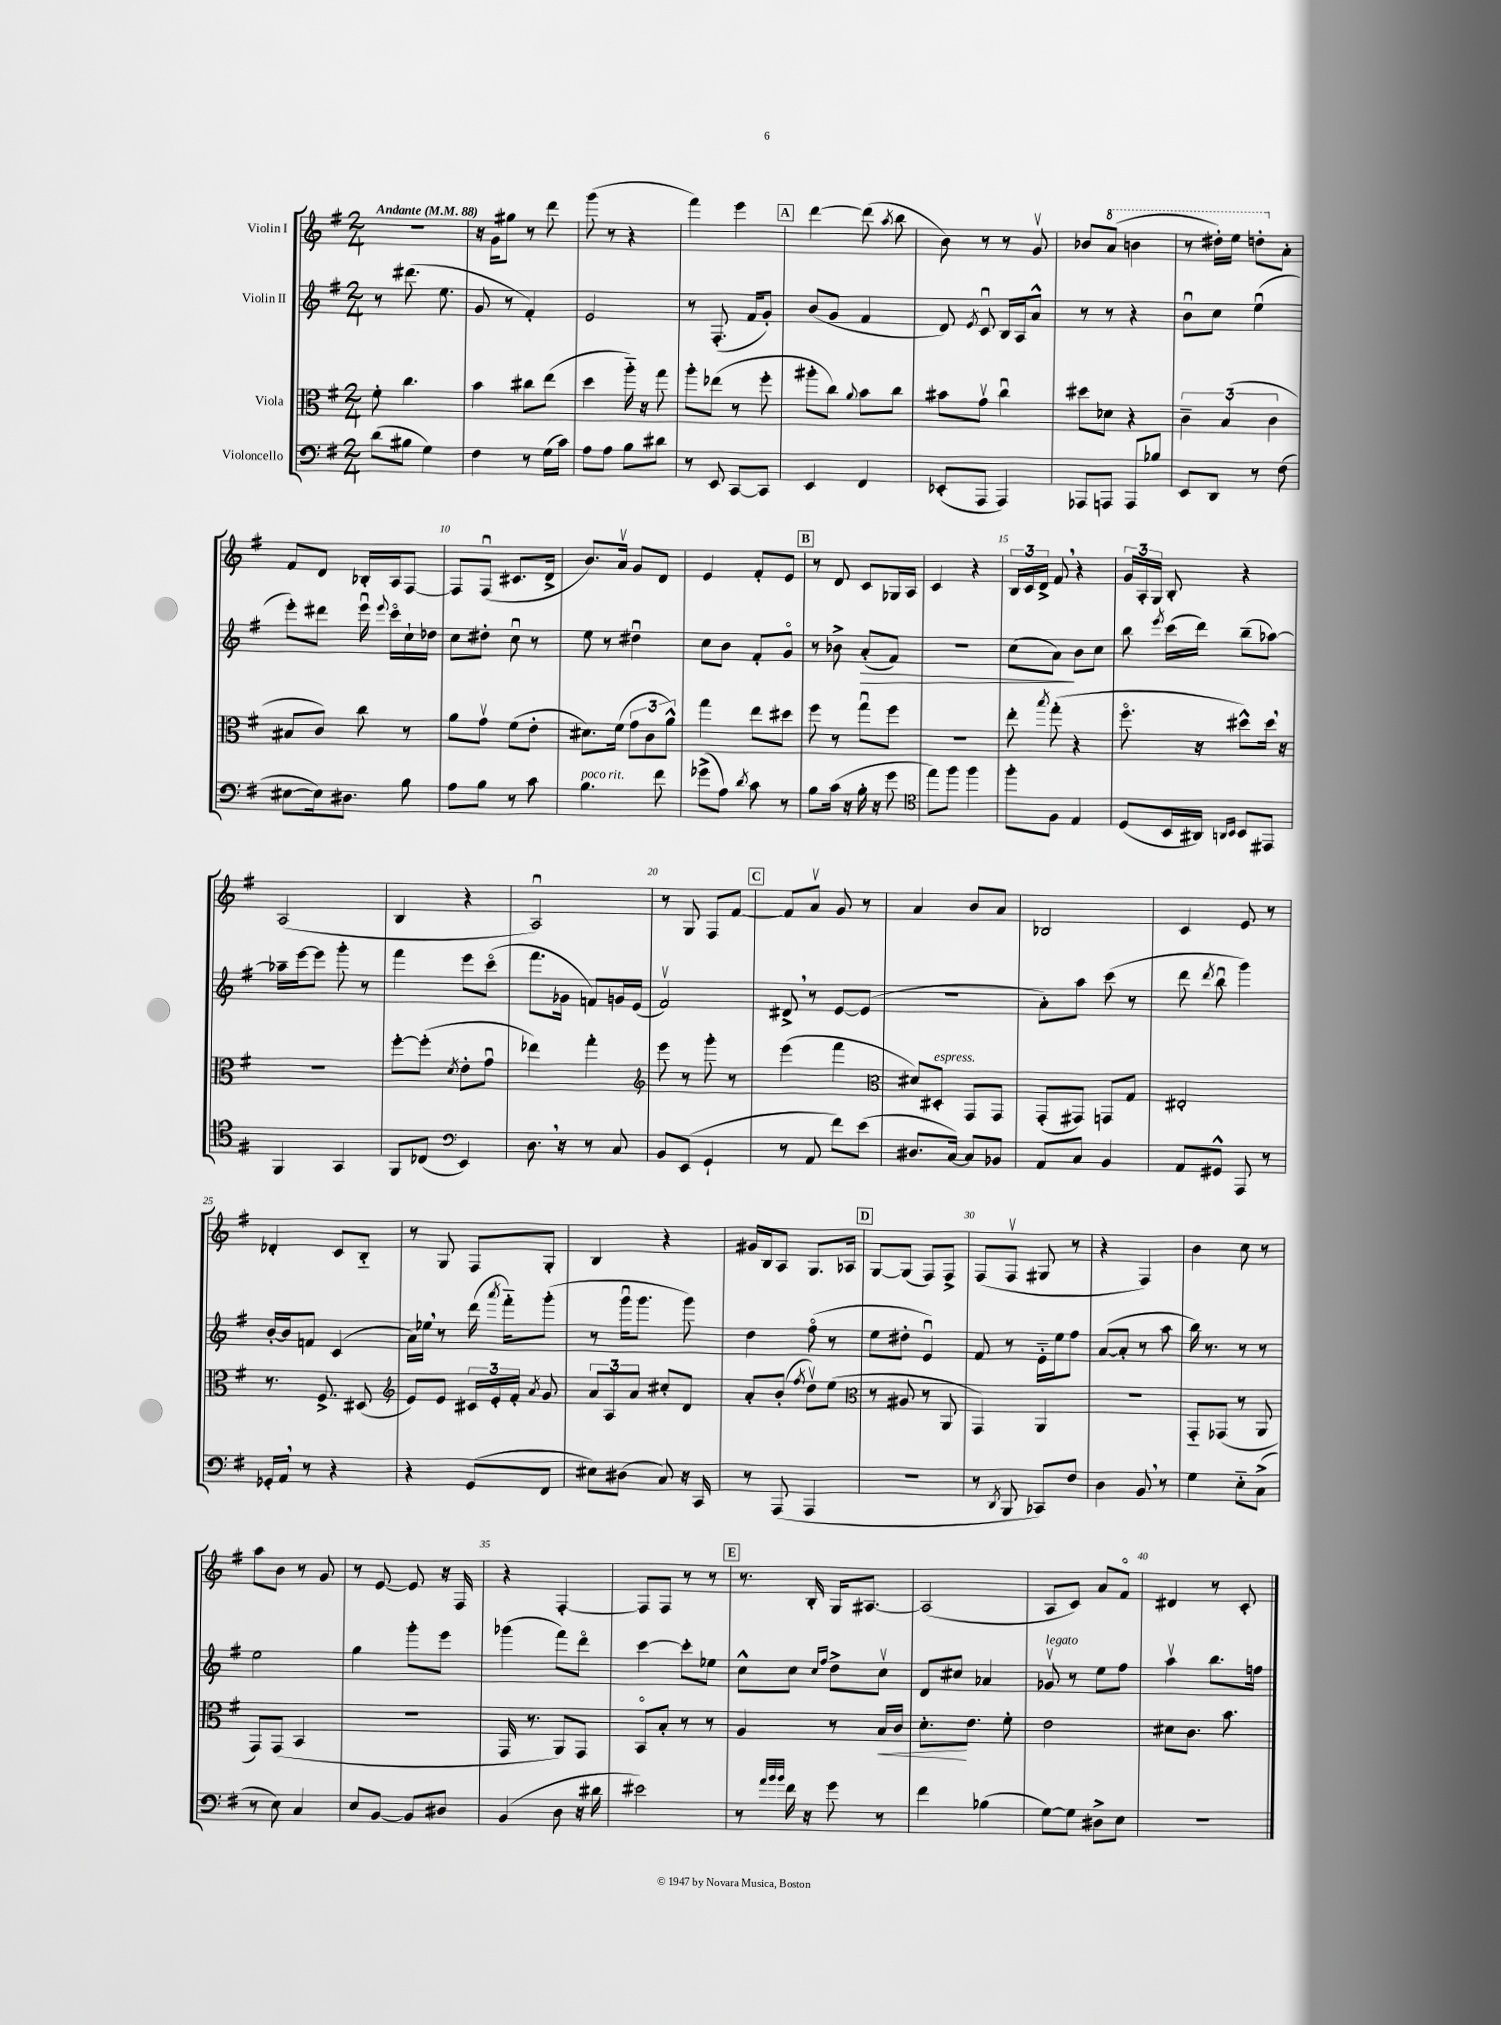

**kern	**kern	**dynam	**kern	**dynam	**kern
*part4	*part3	*part3	*part2	*part2	*part1
*staff4	*staff3	*staff3	*staff2	*staff2	*staff1
*I"Violoncello	*I"Viola	*	*I"Violin II	*	*I"Violin I
*clefF4	*clefC3	*	*clefG2	*	*clefG2
*k[f#]	*k[f#]	*	*k[f#]	*	*k[f#]
*M2/4	*M2/4	*	*M2/4	*	*M2/4
*MM88	*MM88	*	*MM88	*	*MM88
=1	=1	=1	=1	=1	=1
!	!	!	!	!	!LO:TX:a:B:t=Andante
(8d\L	8f#'\	.	8r	.	2r
8B#X\J	4.cc\	.	(8.ddd#X\	.	.
4G\)	.	.	.	.	.
.	.	.	8.ee\	.	.
=2	=2	=2	=2	=2	=2
4F#\	4b\	.	8g/	.	16r
.	.	.	.	.	16g\KL
.	.	.	8r	.	8gg#X\J
8r	8cc#X\L	.	4f#'/)	.	8r
(16G\LL	(8ee\J	.	.	.	8ddd\
16c\JJ)	.	.	.	.	.
=3	=3	=3	=3	=3	=3
8A\L	4dd\	.	2e/	.	(8ggg\
8A\J	.	.	.	.	8r
8B\L	16aa\)	.	.	.	4r
.	16r	.	.	.	.
8d#X\J	8gg\	.	.	.	.
=4	=4	=4	=4	=4	=4
8r	8aa'\L	.	8r	.	4fff#\)
8EE/	(8ee-X\J	.	(8.F#'/	.	.
[8CC/L	8r	.	.	.	4eee\
.	.	.	16f#/KL	.	.
8CC/J]	8ff#'\	.	8g'/J)	.	.
!!LO:REH:place=s1:t=A
=5	=5	=5	=5	=5	=5
4EE/	8aa#X'\L	.	(8b/L	.	[4ddd\
.	8cc\J)	.	8g/J	.	.
.	8qqa/	.	.	.	.
4FF#/	8b\L	.	4f#/	.	(8ddd\]
.	.	.	.	.	8qaa/
.	8cc\J	.	.	.	8bb\
=6	=6	=6	=6	=6	=6
(8EE-X'/L	8b#X\L	.	8d/)	.	8b\)
.	.	.	8qe/	.	.
8AAA/J	8gv\J	.	8cu/	.	8r
4AAA/)	4ccu\	.	16B/LL	.	8r
.	.	.	16A/J	.	.
.	.	.	8a^^/J	.	8gv/
=7	=7	=7	=7	=7	=7
8AAA-X/L	8dd#X\L	.	8r	.	8b-X/L
*	*	*	*	*	*8va
8AAAn/J	8d-X\J	.	8r	.	(8aa/J
8AAA/L	4r	.	4r	.	4bbn\
8B-X/J	.	.	.	.	.
=8	=8	=8	=8	=8	=8
8EE/L	6c~\	.	8bu\L	.	8r
8DD/J	.	.	8cc\J	.	16ddd#X'\LL)
.	(6B/	.	.	.	.
.	.	.	.	.	16eee\JJ
8r	.	.	(4eeu\	.	8dddn'\L
.	6c\	.	.	.	.
*	*	*	*	*	*X8va
(8F#\	.	.	.	.	8a'\J
!!LO:LB:g=z
=9	=9	=9	=9	=9	=9
[8E#X\L	8B#X/L	.	8eee'\L)	.	8f#/L
16E#\k])	8c/J)	.	8ddd#X\J	.	8d/J
8.D#X\J	.	.	.	.	.
.	8cc\	.	16eeeu\	.	16B-X'/LL
.	.	.	8qqeee/	.	.
.	.	.	16ccc\LL	.	16A/J
8B\	8r	.	16cc`\	.	[8F#/J
.	.	.	16dd-X\JJ	.	.
=10	=10	=10	=10	=10	=10
8A\L	8a\L	.	8cc\L	.	8F#/L]
8B\J	8gv\J	.	8dd#X'\J	.	(8F#u/J
8r	(8f#\L	.	8ccu\	.	8.c#X/L
8c\	8e'\J	.	8r	.	.
.	.	.	.	.	16d^/Jk
=11	=11	=11	=11	=11	=11
!LO:TX:a:i:t=poco rit.	!	!	!	!	!
4.B\	8.d#X\L)	.	8ee\	.	8.b/L)
.	.	.	8r	.	.
.	(16f#\Jk	.	.	.	16av/Jk
.	12g\L	.	4dd#Xu\	.	8g/L
.	12c\	.	.	.	.
8f#\	.	.	.	.	8d/J
.	12a^^\J)	.	.	.	.
=12	=12	=12	=12	=12	=12
(8g-X^\L	4gg\	.	8cc\L	.	4e/
8A\J)	.	.	8b\J	.	.
8qd/	.	.	.	.	.
8c\	8ee\L	.	8f#'/L	.	8f#'/L
8r	8dd#X\J	.	8g/J	.	8e/J
!!LO:REH:place=s1:t=B
=13	=13	=13	=13	=13	=13
8B\L	8ff#\	.	8r	.	8r
(16c\Jk	8r	.	8b-X^\	.	8d/
16r	.	.	.	.	.
!	!	!	!	!LO:HP:b	!
16B'\	8ggu\L	.	(8a'/L	>	8c/L
16r	.	.	.	.	.
8g\	8ff#\J	.	8f#/J)	.	16G-X/L
.	.	.	.	.	16A/JJ
=14	=14	=14	=14	=14	=14
*clefC4	*	*	*	*	*
8ee\L)	2r	.	2r	.	4c/
8ff#\J	.	.	.	.	.
4ff#\	.	.	.	.	4r
=15	=15	=15	=15	=15	=15
8ff#'\L	8ee'\	.	(8cc\L	.	24B/LL
.	.	.	.	.	24c/
.	.	.	.	.	24d^/JJ
.	8qbb/	.	.	.	.
8F#\J	(8gg'\	.	8a\J)	.	8f#,/
4E/	4r	.	8b\L	]	4r
.	.	.	8cc\J	.	.
=16	=16	=16	=16	=16	=16
(8D/L	8.ff#\	.	8bb\	.	24g/LL
.	.	.	.	.	24A'/
.	.	.	.	.	24G/JJ
.	.	.	8qeee/	.	.
16BB/L	.	.	(16ccc\LL	.	8B'/
16AA#X/JJ)	16r	.	16ddd\JJ)	.	.
16qqAAn/LL	.	.	.	.	.
16qqBB/JJ	.	.	.	.	.
8BB/L	8dd#X^^\L)	.	(8bb~\L	.	4r
8EE#X/J	16dd#,\Jk	.	[8aa-X\J)	.	.
.	16r	.	.	.	.
!!LO:LB:g=z
=17	=17	=17	=17	=17	=17
4FF#/	2r	.	16aa-X~\LL]	.	(2A/
.	.	.	[16eee\J	.	.
.	.	.	8eee\J]	.	.
4GG/	.	.	8ggg'\	.	.
.	.	.	8r	.	.
=18	=18	=18	=18	=18	=18
8FF#/L	[8ff#'\L	.	4fff#\	.	4B/
(8C-X/J	(8ff#'\J]	.	.	.	.
*clefF4	*	*	*	*	*
.	8qd/	.	.	.	.
4EE/)	8e'\L	.	8eee\L	.	4r
.	8gu\J	.	(8ccc\J	.	.
=19	=19	=19	=19	=19	=19
8.D,\	4ee-X\)	.	8.fff#\L	.	2Au/)
16r	.	.	16g-X\Jk	.	.
8r	4gg'\	.	8fn/L)	.	.
8C/	.	.	16gn/L	.	.
.	.	.	(16e/JJ	.	.
=20	=20	=20	=20	=20	=20
*	*clefG2	*	*	*	*
8BB/L	8eee\	.	2f#v/)	.	8r
(8EE/J	8r	.	.	.	8G/
4GG`/	8ggg'\	.	.	.	8F#/L
.	8r	.	.	.	[8f#/J
!!LO:REH:place=s1:t=C
=21	=21	=21	=21	=21	=21
8r	(4eee\	.	8d#X^,/	.	8f#/L]
8AA/	.	.	8r	.	8av/J
8f#\L)	4fff#\	.	[8e/L	.	8g/
(8e\J	.	.	(8e/J]	.	8r
=22	=22	=22	=22	=22	=22
*	*clefC3	*	*	*	*
8.D#X/L	8d#X/L)	.	2r	.	4a/
!	!LO:TX:a:i:t=espress.	!	!	!	!
.	8D#X'/J	.	.	.	.
[16C/Jk)	.	.	.	.	.
8C/L]	8GG/L	.	.	.	8b/L
8BB-X/J	8GG/J	.	.	.	8a/J
=23	=23	=23	=23	=23	=23
8AA/L	(8GG'/L	.	8a'\L)	.	2B-X/
8C/J	8GG#X/J)	.	8aa\J	.	.
4BB/	8GGn/L	.	(8ccc\	.	.
.	8G/J	.	8r	.	.
=24	=24	=24	=24	=24	=24
8AA/L	2E#X'/	.	8ddd\	.	4c/
.	.	.	8qddd/	.	.
8GG#X^^/J	.	.	8bbu\	.	.
8AAA/	.	.	4ggg\)	.	8e/
8r	.	.	.	.	8r
!!LO:LB:g=z
=25	=25	=25	=25	=25	=25
16GG-X'/LL	8.r	.	[16b'/LL	.	4d-X'/
16AA,/JJ	.	.	16b/J]	.	.
8r	.	.	8fn/J	.	.
.	8.F#^/	.	.	.	.
4r	.	.	(4c/	.	8c/L
.	(8D#X/	.	.	.	8B/J
=26	=26	=26	=26	=26	=26
*	*clefG2	*	*	*	*
4r	8e/L)	.	16a\LL)	.	8r
.	.	.	16ee-X,\JJ	.	.
.	8e/J	.	8r	.	8G/
(8GG/L	24c#X/LL	.	(16ddd\	.	8F#/L
.	24e'/	.	.	.	.
.	.	.	8qaaa/	.	.
.	.	.	16fff#\KL)	.	.
.	24f#'/JJ	.	.	.	.
.	8qa/	.	.	.	.
8FF#/J	8g/	.	(8ggg'\J	.	8G'/J
=27	=27	=27	=27	=27	=27
8E#X\L)	12a/L	.	8r	.	4B/
.	12A/	.	.	.	.
(8D#X\J	.	.	16gggu\KL	.	.
.	12a/J	.	.	.	.
.	.	.	8.ggg\J	.	.
8C/)	8cc#X'/L	.	.	.	4r
16r	8d/J	.	8ggg\)	.	.
16CC/	.	.	.	.	.
=28	=28	=28	=28	=28	=28
8r	8a'/L	.	4dd\	.	16g#X/LL
.	.	.	.	.	16B/J
(8AAA/	(8b'/J	.	.	.	8A/J
.	8qff#/	.	.	.	.
4AAA/	8ddv\L)	.	(8ff#\	.	8.G/L
.	(8ee\J	.	8r	.	.
.	.	.	.	.	16A-X/Jk
!!LO:REH:place=s1:t=D
=29	=29	=29	=29	=29	=29
*	*clefC3	*	*	*	*
2r	8r	.	8ee\L	.	[8G/L
.	8A#X/	.	8dd#X'\J	.	(8G/J]
.	8r	.	4eu/)	.	8F#/L)
.	8AA/	.	.	.	8F#^/J
=30	=30	=30	=30	=30	=30
8r	4GG/)	.	8f#/	.	(8F#/L
8qDD/	.	.	.	.	.
8BBB/	.	.	8r	.	8F#v/J
8CC-X/L)	4AA/	.	16e\LL	.	8G#X/
.	.	.	16ee\J	.	.
8F#/J	.	.	8ff#\J	.	8r
=31	=31	=31	=31	=31	=31
4D\	2r	.	([8a/L	.	4r
.	.	.	8a'/J]	.	.
8BB,/	.	.	8r	.	4F#/)
8r	.	.	8aa\	.	.
=32	=32	=32	=32	=32	=32
4G\	8GG/L	.	16bb\)	.	4b\
.	.	.	8.r	.	.
.	(8GG-X/J	.	.	.	.
8E\L	8r	.	8r	.	8cc\
(8C^\J	8AA/	.	8r	.	8r
!!LO:LB:g=z
=33	=33	=33	=33	=33	=33
8r	8GG/L)	.	2ee\	.	8aa\L
8E\)	(8GG/J	.	.	.	8b\J
4C/	4BB/	.	.	.	8r
.	.	.	.	.	8g/
=34	=34	=34	=34	=34	=34
8E/L	2r	.	4gg\	.	8r
[8BB/J	.	.	.	.	[8e/
8BB/L]	.	.	8ggg'\L	.	8e/]
8D#X/J	.	.	8eee\J	.	16r
.	.	.	.	.	16F#/
=35	=35	=35	=35	=35	=35
(4BB/	16GG/	.	(4ggg-X\	.	4r
.	8.r	.	.	.	.
8D\	8AA/L)	.	8fff#\L)	.	[4F#'/
16r	8GG/J	.	8ddd\J	.	.
16d#X\	.	.	.	.	.
=36	=36	=36	=36	=36	=36
2e#X\)	8BB/L	.	[4ccc\	.	8F#/L]
.	8B'/J	.	.	.	8F#/J
.	8r	.	8ccc'\L]	.	8r
.	8r	.	8ee-X\J	.	8r
!!LO:REH:place=s1:t=E
=37	=37	=37	=37	=37	=37
8r	4A/	.	8cc^^\L	.	8.r
32qqa/LLL	.	.	.	.	.
32qqb/	.	.	.	.	.
32qqb/JJJ	.	.	.	.	.
16f#\	.	.	8cc\J	.	.
16r	.	.	.	.	16B'/
.	.	.	16qqcc/LL	.	.
.	.	.	16qqff#/JJ	.	.
8g\	8r	.	8dd^\L	.	16G/KL
.	.	.	.	.	[8.A#X/J
!	!	!LO:HP:b	!	!	!
8r	16B/LL	<	8ccv\J	.	.
.	16c/JJ	.	.	.	.
=38	=38	=38	=38	=38	=38
4f#\	8.d'\L	.	8d/L	.	(2A#/]
.	.	.	8cc#X/J	.	.
.	8.e\J	[	.	.	.
(4B-X\	.	.	4a-X/	.	.
.	8f#'\	.	.	.	.
=39	=39	=39	=39	=39	=39
!	!	!	!LO:TX:a:i:t=legato	!	!
[8G\L)	2e\	.	8g-Xv/	.	8A/L
8G\J]	.	.	8r	.	8c/J)
8D#X^\L	.	.	8ee\L	.	8a/L
8E\J	.	.	8ff#\J	.	8f#/J
=40	=40	=40	=40	=40	=40
2r	8d#X\L	.	4aav\	.	4d#X/
.	8.c\J	.	.	.	.
.	.	.	8.bb\L	.	8r
.	8.b\	.	.	.	.
.	.	.	.	.	8c'/
.	.	.	16ffn\Jk	.	.
==	==	==	==	==	==
*-	*-	*-	*-	*-	*-
